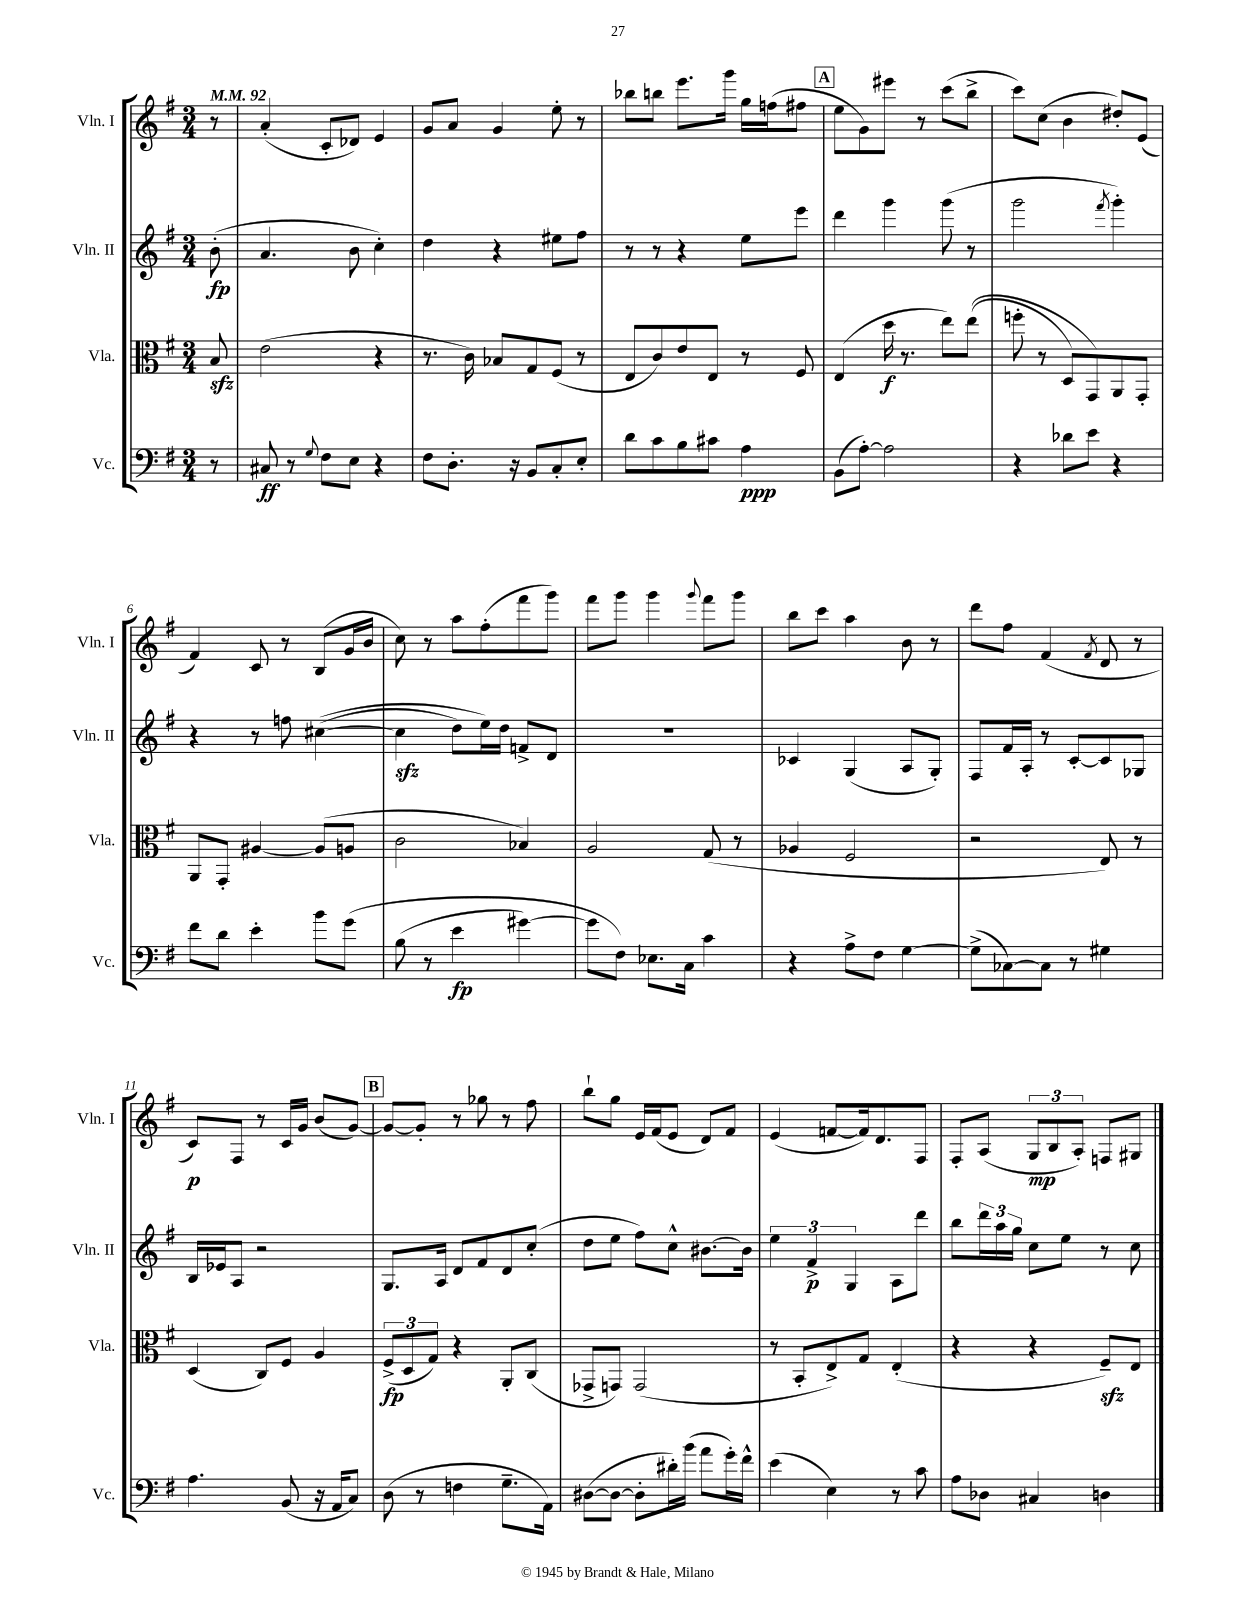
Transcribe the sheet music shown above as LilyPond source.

<<
\new StaffGroup <<
\new Staff = "s0" \with { instrumentName = "Vln. I" shortInstrumentName = "Vln. I" } {
    \clef treble \key g \major \numericTimeSignature \time 3/4 \partial 8 \tempo 4 = 92
    r8 |
    a'4-.( c'8-. des'8) e'4 |
    g'8 a'8 g'4 e''8-. r8 |
    bes''8 b''8 e'''8. g'''16 g''16 f''16( fis''8 |
    \mark \markup { \box "A" } e''8 g'8) eis'''8 r8 c'''8( b''8-> |
    c'''8) c''8( b'4 dis''8-.) e'8( |
    fis'4) c'8 r8 b8( g'16 b'16 |
    c''8) r8 a''8 fis''8-.( fis'''8 g'''8) |
    fis'''8 g'''8 g'''4 \appoggiatura { g'''8 } fis'''8 g'''8 |
    b''8 c'''8 a''4 b'8 r8 |
    d'''8 fis''8 fis'4( \acciaccatura { fis'8 } d'8 r8 |
    c'8\p) fis8 r8 c'16 g'16 b'8( g'8~) |
    \mark \markup { \box "B" } g'8~ g'8-. r8 ges''8 r8 fis''8 |
    b''8-! g''8 e'16 fis'16( e'8 d'8) fis'8 |
    e'4( f'8~ f'16) d'8. fis8 |
    fis8-. a8( \tuplet 3/2 { g8\mp b8 a8-.) } f8 gis8 \bar "|." |
}
\new Staff = "s1" \with { instrumentName = "Vln. II" shortInstrumentName = "Vln. II" } {
    \clef treble \key g \major \numericTimeSignature \time 3/4 \partial 8
    b'8-.\fp( |
    a'4. b'8 c''4-.) |
    d''4 r4 eis''8 fis''8 |
    r8 r8 r4 e''8 e'''8 |
    \mark \markup { \box "A" } d'''4 g'''4 g'''8( r8 |
    g'''2 \acciaccatura { fis'''8 } g'''4-.) |
    r4 r8 f''8 cis''4~(\( |
    cis''4\sfz d''8) e''16\) d''16 f'8-> d'8 |
    R2. |
    ces'4 g4( a8 g8-.) |
    fis8 fis'16 a16-. r8 c'8~-. c'8 ges8 |
    b16 ees'16 a8 r2 |
    \mark \markup { \box "B" } g8. a16 d'8 fis'8 d'8 c''8-.( |
    d''8 e''8 fis''8) c''8-^ bis'8.~ bis'16 |
    \tuplet 3/2 { e''4 fis'4->\p g4 } a8 d'''8 |
    b''8 \tuplet 3/2 { d'''16 a''16 g''16 } c''8 e''8 r8 c''8 \bar "|." |
}
\new Staff = "s2" \with { instrumentName = "Vla." shortInstrumentName = "Vla." } {
    \clef alto \key g \major \numericTimeSignature \time 3/4 \partial 8
    b8\sfz |
    e'2( r4 |
    r8. c'16) bes8 g8 fis8( r8 |
    e8 c'8) e'8 e8 r8 fis8 |
    \mark \markup { \box "A" } e4( d''16\f r8. e''8) e''8(\( |
    f''8-. r8 d8) g,8\) a,8 g,8-. |
    a,8 g,8-. ais4~ ais8( a8 |
    c'2 bes4) |
    a2 g8( r8 |
    aes4 fis2 |
    r2 e8) r8 |
    d4( c8) fis8 a4 |
    \mark \markup { \box "B" } \tuplet 3/2 { fis8->\fp( d8 g8) } r4 a,8-. c8( |
    ges,8-> g,8) g,2( |
    r8 b,8-. e8->) g8 e4-.( |
    r4 r4 fis8--\sfz) e8 \bar "|." |
}
\new Staff = "s3" \with { instrumentName = "Vc." shortInstrumentName = "Vc." } {
    \clef bass \key g \major \numericTimeSignature \time 3/4 \partial 8
    r8 |
    cis8\ff r8 \appoggiatura { g8 } fis8 e8 r4 |
    fis8 d8.-. r16 b,8 c8-. e8-. |
    d'8 c'8 b8 cis'8 a4\ppp |
    \mark \markup { \box "A" } b,8( a8~-.) a2 |
    r4 des'8 e'8 r4 |
    fis'8 d'8 e'4-. b'8 g'8\( |
    b8( r8 e'4\fp gis'4~) |
    gis'8 fis8\) ees8. c16 c'4 |
    r4 a8-> fis8 g4~ |
    g8->( ces8~) ces8 r8 gis4 |
    a4. b,8( r16 a,16 c8) |
    \mark \markup { \box "B" } d8( r8 f4 g8.-- a,16) |
    dis8~( dis8~ dis8-. dis'16-.) b'16( a'8 g'16-.) fis'16-^ |
    e'4( e4) r8 c'8 |
    a8 des8 cis4 d4 \bar "|." |
}
>>
>>
